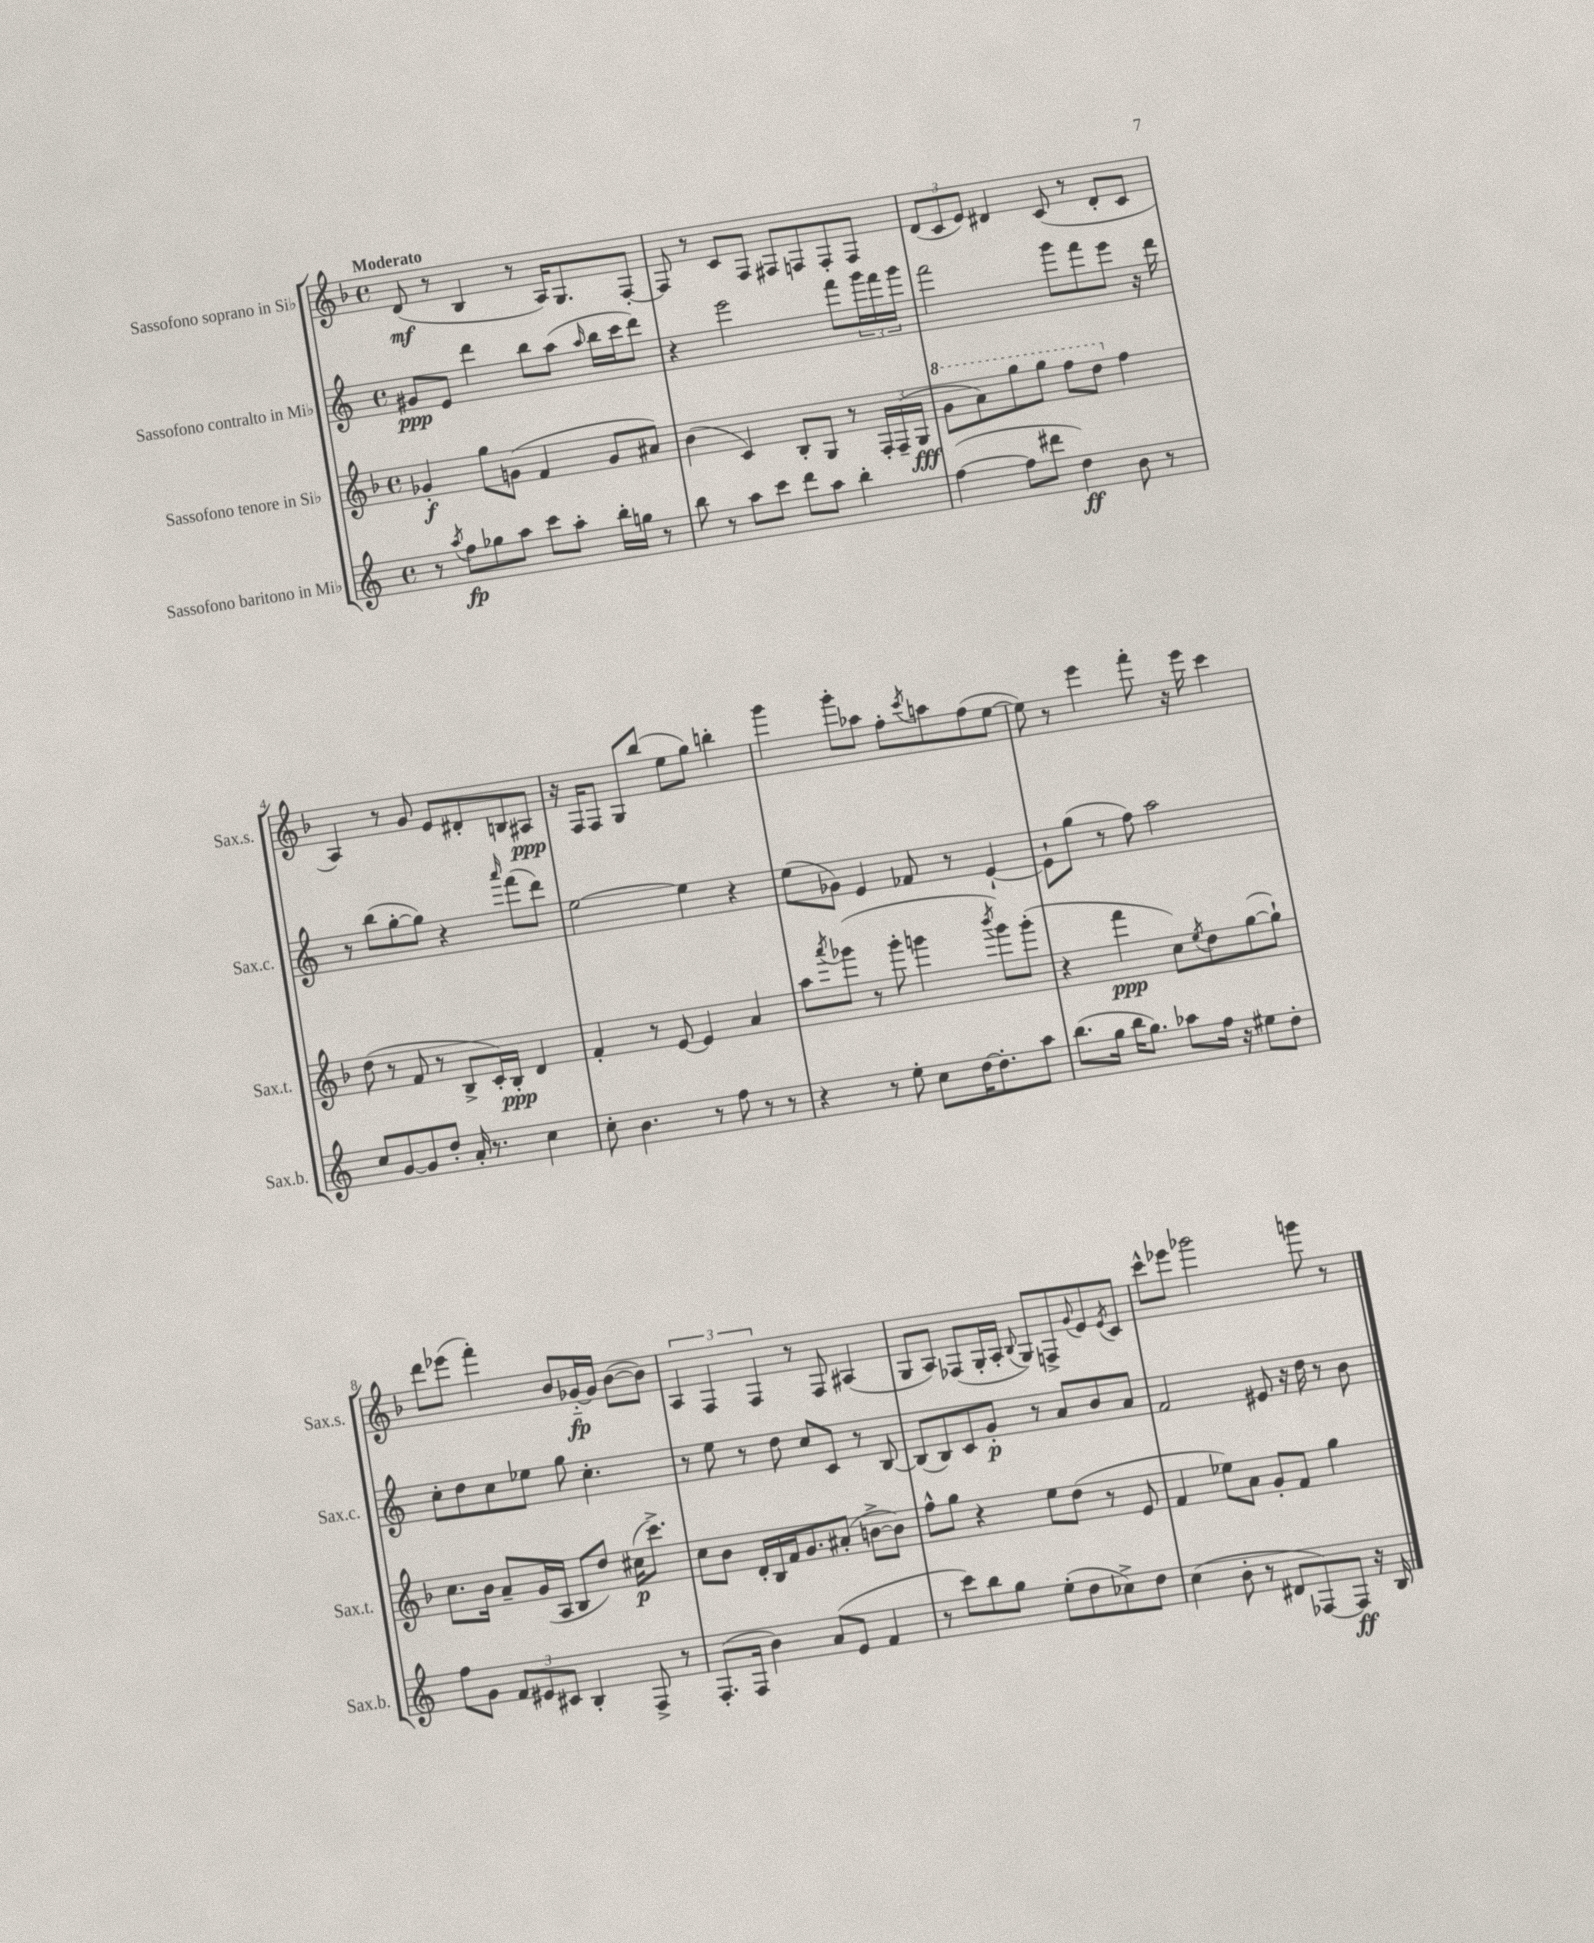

**kern	**dynam	**kern	**dynam	**kern	**dynam	**kern	**dynam
*part4	*part4	*part3	*part3	*part2	*part2	*part1	*part1
*staff4	*staff4	*staff3	*staff3	*staff2	*staff2	*staff1	*staff1
*I"Sassofono baritono in Mi♭	*	*I"Sassofono tenore in Si♭	*	*I"Sassofono contralto in Mi♭	*	*I"Sassofono soprano in Si♭	*
*I'Sax.b.	*	*I'Sax.t.	*	*I'Sax.c.	*	*I'Sax.s.	*
*clefG2	*	*clefG2	*	*clefG2	*	*clefG2	*
*k[]	*	*k[b-]	*	*k[]	*	*k[b-]	*
*M4/4	*	*M4/4	*	*M4/4	*	*M4/4	*
*met(c)	*	*met(c)	*	*met(c)	*	*met(c)	*
=1	=1	=1	=1	=1	=1	=1	=1
!	!	!	!	!	!	!LO:TX:a:B:t=Moderato	!
8r	.	4g-X'/	f	8g#X/L	ppp	(8d/	mf
8qaa/	.	.	.	.	.	.	.
8ff\L	fp	.	.	8e/J	.	8r	.
8gg-X\	.	8gg\L	.	4ddd\	.	4B-/	.
8aa\J	.	(8gn\J	.	.	.	.	.
8ccc\L	.	4f/	.	8bb\L	.	8r	.
8aa'\J	.	.	.	(8aa\J	.	16A/KL)	.
.	.	.	.	.	.	8.G/	.
.	.	.	.	16qqaa/	.	.	.
16bb'\LL	.	8g/L	.	16bb\LL	.	.	.
16ggn\JJ	.	.	.	16ccc\J	.	.	.
8r	.	8a#X/J)	.	8ddd\J)	.	[8F'/J	.
=2	=2	=2	=2	=2	=2	=2	=2
8bb\	.	(4b-\	.	4r	.	8F/]	.
8r	.	.	.	.	.	8r	.
8aa\L	.	4c/)	.	2eee\	.	8c/L	.
8ccc\J	.	.	.	.	.	8F/J	.
8ddd\L	.	8B-'/L	.	.	.	8F#X/L	.
8aa\J	.	8G/J	.	.	.	8Fn/	.
4bb'\	.	8r	.	8fff\L	.	8F'/	.
.	.	24F'/LL	.	24ggg\L	.	8F/J	.
.	.	(24F~/	.	24fff\	.	.	.
.	.	24G/JJ	fff	24ggg\JJ	.	.	.
=3	=3	=3	=3	=3	=3	=3	=3
*	*	*8va	*	*	*	*	*
([4ff\	.	8gg\L	.	2fff\	.	(12d/L	.
.	.	.	.	.	.	12c/	.
.	.	8aa\)	.	.	.	.	.
.	.	.	.	.	.	12e/J)	.
8ff\L]	.	8ggg\	.	.	.	4d#X/	.
8ddd#X\J	.	8ggg\J	.	.	.	.	.
4dd\)	ff	8fff\L	.	8ggg\L	.	(8c/	.
.	.	8ddd\J	.	8fff\	.	8r	.
*	*	*X8va	*	*	*	*	*
8b\	.	4ff\	.	8eee\J	.	8d#'/L	.
8r	.	.	.	16r	.	8c/J	.
.	.	.	.	16ddd\	.	.	.
!!LO:LB:g=z
=4	=4	=4	=4	=4	=4	=4	=4
8cc/L	.	(8dd\	.	8r	.	4A/)	.
[8g/	.	8r	.	(8bb\L	.	.	.
8g/]	.	8f/	.	[8gg'\	.	8r	.
8dd'/J	.	8r	.	8gg\J])	.	8g/	.
16a'/	.	8B-^/L	.	4r	.	8e/L	.
8.r	.	.	.	.	.	.	.
.	.	16c'/L)	.	.	.	8d#X'/	.
.	.	16B-'/JJ	ppp	.	.	.	.
.	.	.	.	16qqaaa/	.	.	.
4cc\	.	4d/	.	(8fff\L	.	8Bn/	.
.	.	.	.	8ddd\J)	.	8A#X/J	ppp
=5	=5	=5	=5	=5	=5	=5	=5
8cc'\	.	4f'/	.	[2ee\	.	16r	.
.	.	.	.	.	.	16F/KL	.
4.b\	.	.	.	.	.	8F/J	.
.	.	8r	.	.	.	8G/L	.
.	.	[8e/	.	.	.	(8bb-/J	.
8r	.	4e/]	.	4ee\]	.	8ee\L	.
8ff\	.	.	.	.	.	8gg\J)	.
8r	.	4a/	.	4r	.	4bbn'\	.
8r	.	.	.	.	.	.	.
=6	=6	=6	=6	=6	=6	=6	=6
4r	.	8aa\L	.	(8ee\L	.	4ggg\	.
.	.	8qaaa/	.	.	.	.	.
.	.	(8ggg-X\J	.	8g-X\J)	.	.	.
8r	.	8r	.	4e/	.	8ggg'\L	.
8ee'\	.	8ggg-'\	.	.	.	8aa-X\J	.
8cc\L	.	4gggn\	.	8f-X/	.	8ff'\L	.
.	.	.	.	.	.	8qccc/	.
[16dd\K	.	.	.	8r	.	8aan\	.
8.dd'\]	.	.	.	.	.	.	.
.	.	8qbbb-/	.	.	.	.	.
.	.	8ggg\L)	.	[4e`/	.	(8ff\	.
8aa\J	.	(8ggg'\J	.	.	.	[8ee\J	.
=7	=7	=7	=7	=7	=7	=7	=7
(8.bb\L	.	4r	.	8e`\L]	.	8ee\])	.
.	.	.	.	(8gg\J	.	8r	.
16gg\Jk	.	.	.	.	.	.	.
16bb\KL	.	4fff\	ppp	8r	.	4eee\	.
8.gg\J)	.	.	.	.	.	.	.
.	.	.	.	8ff\)	.	.	.
8aa-X\L	.	8cc\L)	.	2aa\	.	8fff'\	.
.	.	8qee/	.	.	.	.	.
16ff\Jk	.	8dd\	.	.	.	16r	.
16r	.	.	.	.	.	16eee\	.
8ee#X\L	.	([8gg\	.	.	.	4ccc\	.
8dd'\J	.	8gg`\J])	.	.	.	.	.
!!LO:LB:g=z
=8	=8	=8	=8	=8	=8	=8	=8
8ff\L	.	8.cc\L	.	8cc'\L	.	8ddd\L	.
8g\J	.	.	.	8dd\	.	(8eee-X\J	.
.	.	16b-\Jk	.	.	.	.	.
12f/L	.	8a~/L	.	8cc\	.	4fff'\)	.
12e#X/	.	.	.	.	.	.	.
.	.	(16g/L	.	8ee-X\J	.	.	.
12c#X/J	.	.	.	.	.	.	.
.	.	16A/JJ	.	.	.	.	.
4B'/	.	8B-/L	.	8gg\	.	8b-/L	.
.	.	8dd/J)	.	4.cc'\	.	[16g-X/L	fp
.	.	.	.	.	.	16g-/JJ]	.
8F^/	.	(16cc#X\KL	p	.	.	([8b-\L	.
.	.	8.ccc^\J)	.	.	.	.	.
8r	.	.	.	.	.	8b-\J])	.
=9	=9	=9	=9	=9	=9	=9	=9
(8.F'/L	.	8cc\L	.	8r	.	6A/	.
.	.	8b-\J	.	8ee\	.	.	.
.	.	.	.	.	.	6F/	.
16F/Jk	.	.	.	.	.	.	.
4b\)	.	16d'/LL	.	8r	.	.	.
.	.	16B-/	.	.	.	.	.
.	.	.	.	.	.	6F/	.
.	.	16f/J	.	8dd\	.	.	.
.	.	8.g/	.	.	.	.	.
(8a/L	.	.	.	8cc/L	.	8r	.
8e/J	.	(8a#X'/J	.	8c/J	.	8F/	.
4f/	.	[8bn^\L	.	8r	.	(4A#X/	.
.	.	8b\J])	.	[8B/	.	.	.
=10	=10	=10	=10	=10	=10	=10	=10
8r	.	8ff^^\L	.	(8B/L]	.	8G/L	.
8ccc\L)	.	8gg\J	.	8B/)	.	8A/J)	.
8bb\	.	4r	.	8c/	.	(8F-X/L	.
8gg\J	.	.	.	8g'/J	p	16G'/L	.
.	.	.	.	.	.	16A'/JJ	.
.	.	.	.	.	.	8qqB-/	.
(8ee'\L	.	8ee\L	.	8r	.	8G/L)	.
8dd\	.	(8dd\J	.	8a/L	.	8Fn^/	.
.	.	.	.	.	.	8qqg/	.
8cc-X^\)	.	8r	.	8b/	.	8e/	.
.	.	.	.	.	.	8qe/	.
8dd\J	.	8e/	.	8a/J	.	8c/J	.
=11	=11	=11	=11	=11	=11	=11	=11
(4cc\	.	4f/	.	2f/	.	8ccc^^\L	.
.	.	.	.	.	.	8eee-X\J	.
8b'\	.	8ee-X\L)	.	.	.	2ggg-X\	.
8r	.	8a\J	.	.	.	.	.
8d#X/L	.	8g'/L	.	8e#X/	.	.	.
[8F-X/)	.	8f/J	.	16r	.	.	.
.	.	.	.	16dd\	.	.	.
8F-/J]	ff	4gg\	.	8r	.	8gggn\	.
16r	.	.	.	8b\	.	8r	.
16B/	.	.	.	.	.	.	.
==	==	==	==	==	==	==	==
*-	*-	*-	*-	*-	*-	*-	*-
